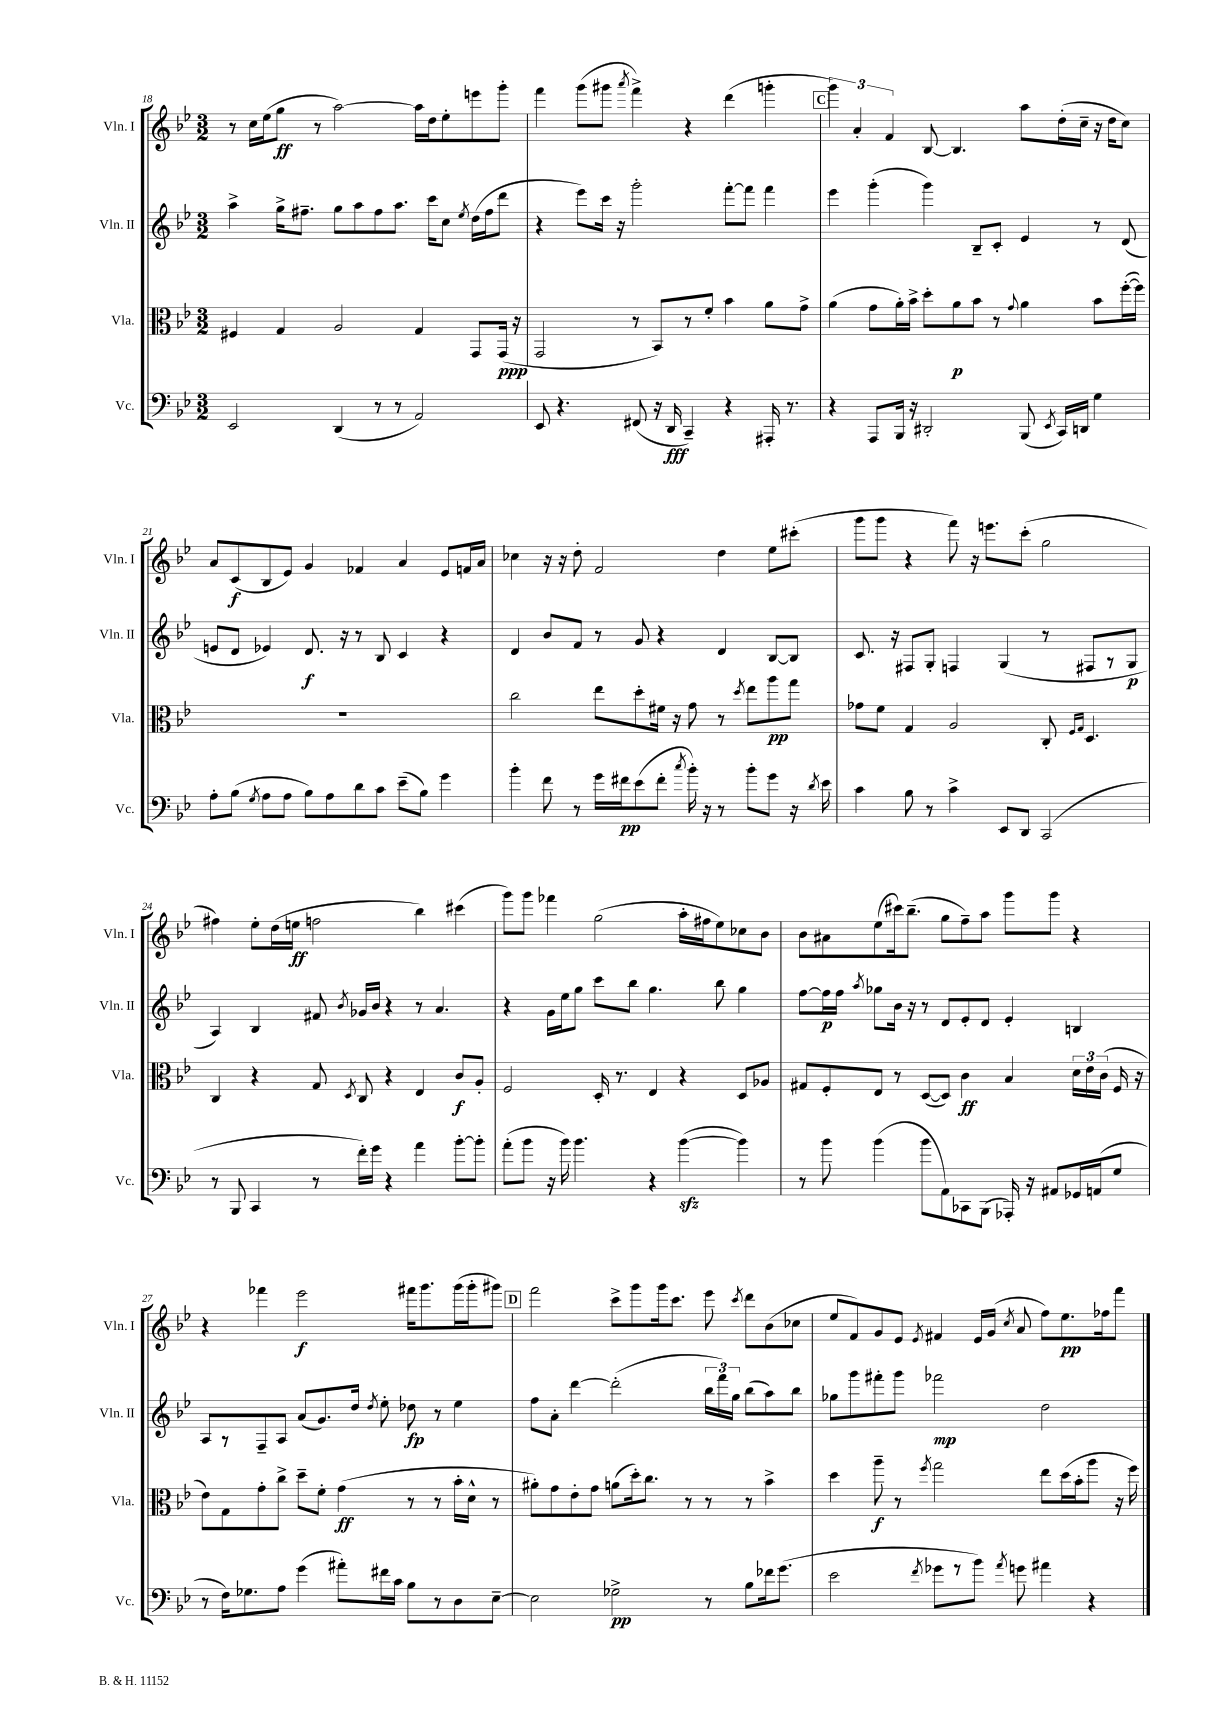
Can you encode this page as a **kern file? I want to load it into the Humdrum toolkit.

**kern	**kern	**kern	**kern
*staff4	*staff3	*staff2	*staff1
*clefF4	*clefC3	*clefG2	*clefG2
*k[b-e-]	*k[b-e-]	*k[b-e-]	*k[b-e-]
*M3/2	*M3/2	*M3/2	*M3/2
2EE-/	4F#/	4aa^\	8r
.	.	.	16cc\LL
.	.	.	(16ee-\J
.	4G/	16gg^\LK	8gg\J
.	.	8.ff#~\J	.
.	.	.	8r
(4DD/	2A/	8gg\L	[2aa\)
.	.	8aa\	.
8r	.	8ff#\	.
8r	.	8.aa\J	.
2AA/)	4G/	.	16aa\]LL
.	.	16ccc\LK	16dd\J
.	.	8cc\J	8ee-'\
.	.	8qee-/	.
.	8GG/L	(16dd\LL	8eee\
.	.	16ff#\J	.
.	(16GG/Jk	8ddd\J	8ggg'\J
.	16r	.	.
=	=	=	=
8EE-/	2GG/	4r	4fff\
4.r	.	.	.
.	.	8eee-\L)	(8ggg\L
.	.	16ccc\Jk	8ggg#\J
.	.	16r	.
.	.	.	8qaaa/
(8FF#/	8r	2ggg'\	4fff^\)
16r	8BB-/L)	.	.
16DD/	.	.	.
4CC~/)	8r	.	4r
.	8f'/J	.	.
4r	4b-\	[8fff'\L	(4ddd\
.	.	8fff\]J	.
16AAA#'/	8a\L	4fff\	4ggg'\
8.r	.	.	.
.	8g^\J	.	.
=	=	=	=
4r	(4a\	4eee-\	6ggg\)
.	.	.	6a'/
8AAA/L	8g\L	(4ggg'\	.
.	.	.	6f/
16BBB-/Jk	16a'\L)	.	.
16r	16b-^\JJ	.	.
2DD#'/	8dd'\L	4ggg\)	[8B-/
.	8a\	.	4.B-/]
.	8b-\J	8B-~/L	.
.	8r	8c'/J	.
.	8qqg/	.	.
(8BBB-/	4a\	4e-/	8aa\L
8qEE-/	.	.	.
16CC/LL)	.	.	(16dd'\L
16DD/JJ	.	.	16cc~\JJ
4G\	8b-\L	8r	16r
.	.	.	16dd\LK
.	([16ff'\L	(8d/	8cc\J)
.	16ff\]JJ)	.	.
=	=	=	=
8A'\L	1.r	8e/L	8a/L
(8B-\J	.	8d/J	(8c/
8qG/	.	.	.
8A\L	.	4e-/)	8B-/
8A\J	.	.	8e-/J)
8B-\L)	.	8.d/	4g/
8A\	.	.	.
.	.	16r	.
8d\	.	8r	4f-/
8c\J	.	8B-/	.
(8e-~\L	.	4c/	4a/
8B-\J)	.	.	.
4g\	.	4r	8e-/L
.	.	.	16f/L
.	.	.	16a/JJ
=	=	=	=
4b-'\	2cc\	4d/	4cc-\
8f\	.	8b-/L	16r
.	.	.	16r
8r	.	8f/J	8dd'\
16g\LL	8ee-\L	8r	2f/
16f#\J	.	.	.
(8e-\	8dd'\	8g/	.
8f#'\J	16f#\Jk	4r	.
.	16r	.	.
8qcc/	.	.	.
16b-'\)	8g\	.	.
16r	.	.	.
8r	8r	4d/	4dd\
.	8qdd/	.	.
8b-'\L	8ee-\L	.	.
8g\J	8aa\	[8B-/L	8ee-\L
16r	8gg\J	8B-/]J	(8ccc#'\J
8qd/	.	.	.
16e-\	.	.	.
=	=	=	=
4c\	8g-\L	8.c/	8ggg\L
.	8f\J	.	8ggg\J
.	.	16r	.
8B-\	4G/	8F#/L	4r
8r	.	8G'/J	.
4c^\	2A/	4F/	8fff\)
.	.	.	16r
.	.	.	8.eee\L
8EE-/L	.	(4G/	.
8DD/J	.	.	(8ccc'\J
(2CC/	8C'/	8r	2gg\
.	16qqF/LL	.	.
.	16qqG/JJ	.	.
.	4.D/	8F#/L	.
.	.	8r	.
.	.	8G/J	.
=	=	=	=
8r	4C/	4A/)	4ff#\)
8BBB-/	.	.	.
4CC/	4r	4B-/	8ee-'\L
.	.	.	(16dd\L
.	.	.	16ee\JJ
8r	8G/	8f#/	2ff\
.	8qD/	8qb-/	.
16f'\LL)	8C/	16g-/LL	.
16g\JJ	.	16b-/JJ	.
4r	4r	4r	.
4a\	4E-/	8r	4bb-\)
.	.	4.a/	.
[8b-'\L	8c/L	.	(4ccc#\
8b-'\]J	8A'/J	.	.
=	=	=	=
(8a'\L	2F/	4r	8ggg\L)
8b-\J	.	.	8ggg\J
16r	.	16g\LL	4fff-\
16b-\)	.	16ee-\J	.
4.b-\	.	8gg\J	.
.	16D'/	8ccc\L	(2gg\
.	8.r	.	.
.	.	8bb-\J	.
4r	4E-/	4.gg\	.
([4b-\	4r	.	16aa'\LL
.	.	.	16ff#\J
.	.	8bb-\	8ee-\)
4b-\])	8D/L	4gg\	8cc-\
.	8A-/J	.	8b-\J
=	=	=	=
8r	8G#/L	[8ff\L	8b-\L
8b-\	8F'/	16ff\]L	8a#\
.	.	16ff\JJ	.
.	.	8qaa/	.
(4b-\	8E-/J	8gg-\L	(8ee-\
.	8r	16b-\Jk	16ccc#\k)
.	.	16r	(8.bb-~\J
8b-\L	([8D/L	8r	.
8AA\)	8D/]J)	8d/L	8gg\L
8CC-\	4c\	8e-'/	8ff~\)
(8BBB-\J	.	8d/J	8aa\J
16AAA-'/)	4B-/	4e-'/	8ggg\L
16r	.	.	.
8AA#/L	.	.	8ggg\J
16GG-/L	24d\LL	4B/	4r
.	24e-\	.	.
(16AA/J	.	.	.
.	(24c\JJ	.	.
8G/J	16F/	.	.
.	16r	.	.
=	=	=	=
8r	8e-\L)	8A/L	4r
16F\LK)	8G\	8r	.
8.G-\	.	.	.
.	8g'\	8F~/	4fff-\
8A\J	8cc^\J	8A/J	.
(4g\	8dd~\L	(8a/L	2eee-\
.	8f'\J	8.g/)	.
8a#'\L)	(4g\	.	.
.	.	16dd/Jk	.
.	.	8qdd/	.
16f#\L	.	8ee-'\	.
16c\JJ	.	.	.
8B-\L	8r	8dd-\	16fff#\LK
.	.	.	8.ggg\
8r	8r	8r	.
8D\	16b-'\LL	4ee-\	(16ggg\L
.	16d^^\JJ	.	16ggg'\J
[8E-~\J	8r	.	8ggg#\J)
=	=	=	=
2E-\]	8a#'\L)	8ff\L	2fff\
.	8g\	8a'\J	.
.	8e-'\	[4ddd\	.
.	8g\J	.	.
2G-^\	(8a\L	(2ddd'\]	8ccc^\L
.	16dd'\k)	.	8ggg\
.	8.cc\J	.	.
.	.	.	16ggg\k
.	.	.	8.ccc\J
.	8r	.	.
8r	8r	24bb-\LL	8eee-\
.	.	24fff\)	.
.	.	24gg\JJ	.
.	.	.	8qccc/
8B-\L	8r	(8bb-\L	8ddd\L
16f-\k	4b-^\	8aa\)	(8b-\
(8.g\J	.	.	.
.	.	8bb-\J	8cc-\J
=	=	=	=
2e-\	4dd\	8gg-\L	8ee-/L
.	.	8ggg\	8f/)
.	8aa~\	8fff#'\	8g/
.	8r	8ggg\J	8e-/J
8qf/	8qff/	.	8qe-/
8g-\L	2gg\	2fff-\	4f#/
8r	.	.	.
8b-\J)	.	.	16e-/LL
.	.	.	(16g/JJ
8qa/	.	.	8qcc/
8g\	.	.	8a/
4a#\	8ee-\L	2dd\	8ff\L)
.	(16dd\L	.	8.ee-\
.	16b-'\J	.	.
4r	8aa\J	.	.
.	.	.	16ff-\k
.	16r	.	8fff\J
.	16ff\)	.	.
==	==	==	==
*-	*-	*-	*-
